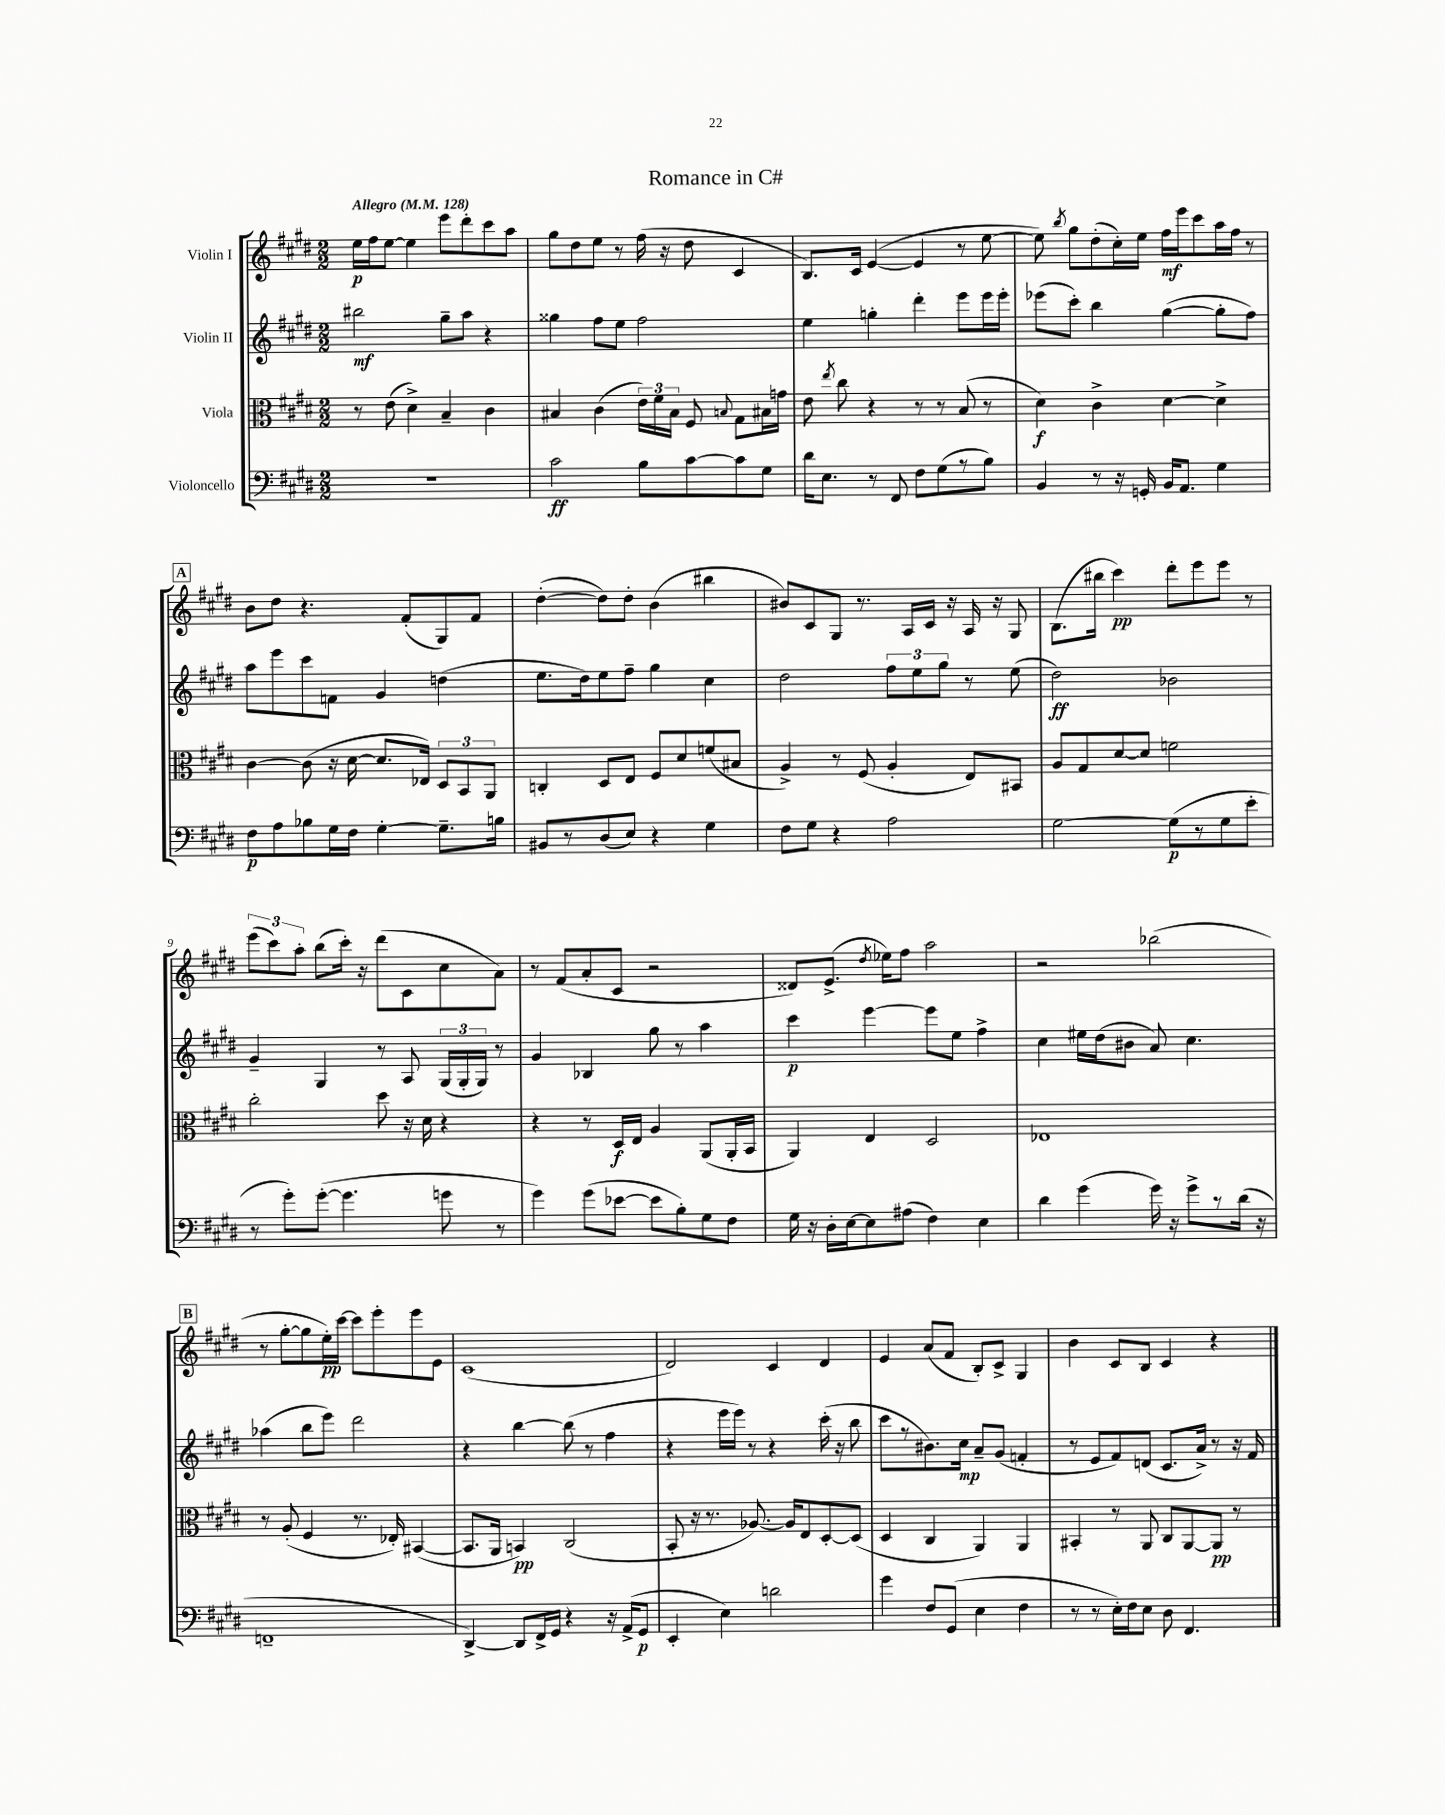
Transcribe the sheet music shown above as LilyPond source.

\header { title = "Romance in C#" }
<<
\new StaffGroup <<
\new Staff = "s0" \with { instrumentName = "Violin I" } {
    \clef treble \key e \major \numericTimeSignature \time 2/2 \tempo "Allegro" 4 = 128
    \autoBeamOff e''16[\p fis''16 e''8]~ e''4 e'''8[ dis'''8-. cis'''8 a''8] |
    gis''8[ dis''8 e''8] r8 fis''16( r16 dis''8 cis'4 |
    b8.[) cis'16] e'4~( e'4 r8 e''8~ |
    e''8) \acciaccatura { b''8 } gis''8[ dis''8-.( cis''16-.) e''16] fis''16[\mf e'''16 cis'''8 a''16 fis''16] r8 |
    \mark \markup { \box "A" } b'8[ dis''8] r4. fis'8[-.( gis8) fis'8] |
    dis''4~-.( dis''8[) dis''8]-. b'4( bis''4 |
    bis'8[) cis'8 gis8] r8. a16[ cis'16] r16 a16 r16 gis8 |
    b8.[( bis''16] cis'''4\pp) dis'''8[-. e'''8 e'''8] r8 |
    \tuplet 3/2 { e'''8[( cis'''8) a''8]-. } b''8[( cis'''16]-.) r16 dis'''8[( cis'8 cis''8 a'8]) |
    r8 fis'8[( a'8-. cis'8] r2 |
    disis'8[) e'8.]->( \acciaccatura { dis''8 } ees''16[) fis''8] a''2 |
    r2 bes''2( |
    \mark \markup { \box "B" } r8 gis''8[~-. gis''8 e''16-.\pp) cis'''16]~ cis'''8[ e'''8-. e'''8 e'8] |
    cis'1( |
    dis'2) cis'4 dis'4 |
    e'4 a'8[( fis'8] b8[-.) cis'8]-> gis4 |
    b'4 cis'8[ b8] cis'4 r4 \bar "|." |
}
\new Staff = "s1" \with { instrumentName = "Violin II" } {
    \clef treble \key e \major \numericTimeSignature \time 2/2
    \autoBeamOff bis''2\mf gis''8[-- a''8] r4 |
    gisis''4 fis''8[ e''8] fis''2 |
    e''4 g''4-. dis'''4-. e'''8[ e'''16 e'''16]-. |
    ees'''8[( cis'''8]-.) b''4 gis''4~( gis''8[-. fis''8]) |
    \mark \markup { \box "A" } a''8[ e'''8 cis'''8 f'8] gis'4 d''4( |
    e''8.[ dis''16) e''8 fis''8]-- gis''4 cis''4 |
    dis''2 \tuplet 3/2 { fis''8[ e''8 gis''8] } r8 e''8( |
    dis''2\ff) bes'2 |
    gis'4-- gis4 r8 a8 \tuplet 3/2 { gis16[( gis16-. gis16]) } r8 |
    gis'4 bes4 gis''8 r8 a''4 |
    cis'''4\p e'''4~ e'''8[ e''8] fis''4-> |
    cis''4 eis''16[ dis''16( bis'8] a'8) cis''4. |
    \mark \markup { \box "B" } aes''4( b''8[ e'''8]) dis'''2 |
    r4 b''4~ b''8( r8 fis''4 |
    r4 e'''16[ e'''16]) r8 r4 cis'''16-.( r16 b''8 |
    cis'''8[ r8 bis'8.) cis''16]\mp a'8[-- gis'8]( f'4-. |
    r8 e'8[ fis'8) d'8]( cis'8.[ a'16]->) r8 r16 fis'16 \bar "|." |
}
\new Staff = "s2" \with { instrumentName = "Viola" } {
    \clef alto \key e \major \numericTimeSignature \time 2/2
    \autoBeamOff r8 e'8( dis'4->) b4-- cis'4 |
    bis4 cis'4( \tuplet 3/2 { e'16[) fis'16 bis16] } fis8 \appoggiatura { b8 } gis8[ bis16 g'16] |
    e'8 \acciaccatura { e''8 } cis''8 r4 r8 r8 b8( r8 |
    dis'4\f) cis'4-> dis'4~ dis'4-> |
    \mark \markup { \box "A" } cis'4~ cis'8( r16 dis'16~ dis'8.[ ees16]) \tuplet 3/2 { dis8[ b,8 a,8] } |
    c4-. dis8[ e8] fis8[ dis'8 f'8( bis8] |
    a4->) r8 fis8( a4-. e8[) bis,8] |
    a8[ gis8 dis'8~ dis'8] f'2 |
    cis''2-. dis''8 r16 dis'16 r4 |
    r4 r8 dis16[\f e16] a4 a,8[( a,16-. b,16] |
    a,4) e4 dis2 |
    ees1 |
    \mark \markup { \box "B" } r8 a8-.( fis4 r8. ees16-.) bis,4~( |
    bis,8.[ a,16] b,4\pp) cis2( |
    b,8-. r16 r8. aes8.~) aes16[ e8 dis8~-. dis8]( |
    dis4 cis4 a,4) a,4 |
    bis,4-. r8 a,8 cis8[ a,8~ a,8]\pp r8 \bar "|." |
}
\new Staff = "s3" \with { instrumentName = "Violoncello" } {
    \clef bass \key e \major \numericTimeSignature \time 2/2
    \autoBeamOff R1 |
    cis'2\ff b8[ cis'8~ cis'8 gis8] |
    dis'16[ e8.] r8 fis,8 fis8[ gis8( r8 b8]) |
    b,4 r8 r16 g,16-. b,16[ a,8.] gis4 |
    \mark \markup { \box "A" } fis8[\p a8 bes8 gis16 fis16] gis4~-. gis8.[-- b16] |
    bis,8[ r8 dis8( e8]) r4 gis4 |
    fis8[ gis8] r4 a2 |
    gis2~ gis8[\p( r8 gis8 e'8]-. |
    r8 gis'8[-.) gis'8]~-.( gis'4. g'8 r8 |
    gis'4) gis'8[( ees'8]~ ees'8[ b8-.) gis8 fis8] |
    gis16 r16 dis16[-. e16~ e8 ais8]( fis4) e4 |
    dis'4 gis'4( gis'16) r16 gis'8[-> r8 dis'16]( r16 |
    \mark \markup { \box "B" } f,1-- |
    dis,4~->) dis,8[ fis,16-> gis,16] r4 r16 a,16[->( gis,8]\p |
    e,4-. e4) d'2 |
    gis'4 fis8[ gis,8]( e4 fis4 |
    r8 r8 e16[-.) fis16 e8] dis8 fis,4. \bar "|." |
}
>>
>>
